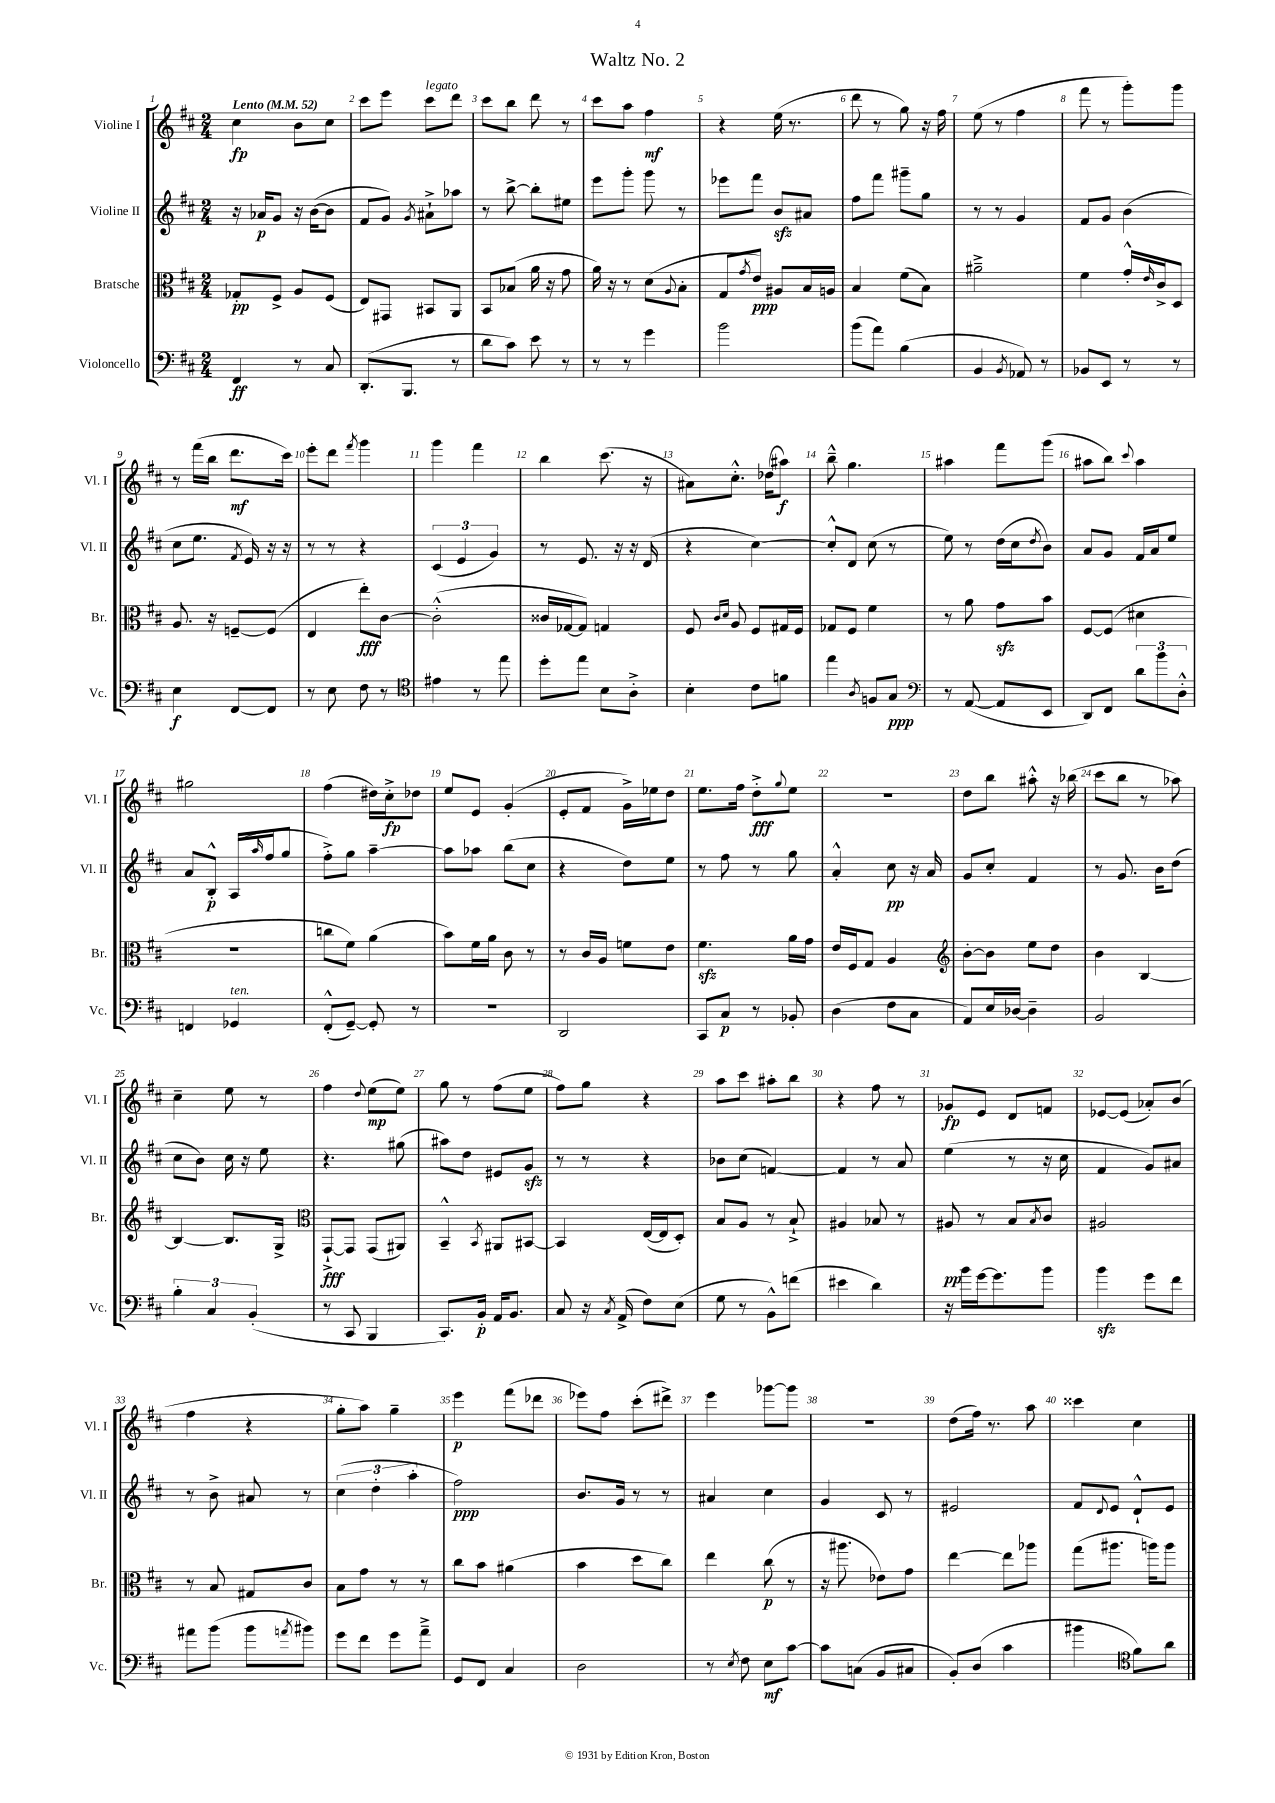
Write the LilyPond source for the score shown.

\header { title = "Waltz No. 2" }
<<
\new StaffGroup <<
\new Staff = "s0" \with { instrumentName = "Violine I" shortInstrumentName = "Vl. I" } {
    \clef treble \key d \major \numericTimeSignature \time 2/4 \tempo "Lento" 4 = 52
    cis''4\fp b'8 cis''8 |
    cis'''8 e'''8 cis'''8^\markup { \italic "legato" } d'''8 |
    cis'''8 b''8 d'''8 r8 |
    cis'''8 a''8 fis''4\mf |
    r4 e''16( r8. |
    d'''8 r8 g''8) r16 fis''16 |
    e''8( r8 fis''4 |
    fis'''8 r8 g'''8-.) g'''8 |
    r8 fis'''16( b''16 d'''8.\mf cis'''16) |
    e'''8-. d'''8 \acciaccatura { fis'''8 } g'''4 |
    g'''4 fis'''4 |
    b''4 cis'''8.( r16 |
    ais'8) cis''8.-.-^ des''16( ais''8\f) |
    b''8---^ g''4. |
    ais''4 fis'''8 g'''8( |
    ais''8 b''8) \appoggiatura { cis'''8 } ais''4 |
    gis''2 |
    fis''4( dis''16) cis''16-.->\fp des''8 |
    e''8 e'8 g'4-.( |
    e'8-. fis'8 g'16->) ees''16 d''8 |
    e''8. fis''16 d''8-.->\fff \appoggiatura { g''8 } e''8 |
    r2 |
    d''8 b''8 ais''8-.-^ r16 bes''16( |
    cis'''8 b''8 r8 aes''8) |
    cis''4-- e''8 r8 |
    fis''4 \appoggiatura { d''8 } e''8\mp( e''8) |
    g''8 r8 fis''8( e''8 |
    fis''8) g''8 r4 |
    a''8 cis'''8 ais''8-. b''8 |
    r4 fis''8 r8 |
    ges'8\fp e'8 d'8 f'8 |
    ees'8~ ees'8( aes'8-.) b'8( |
    fis''4 r4 |
    g''8-. a''8) g''4-- |
    e'''4\p fis'''8( des'''8 |
    ees'''8) fis''8 cis'''8-.( dis'''8->) |
    e'''4 ges'''8~ ges'''8 |
    R2 |
    d''8( fis''16) r8. a''8 |
    cisis'''4 cis''4 \bar "|." |
}
\new Staff = "s1" \with { instrumentName = "Violine II" shortInstrumentName = "Vl. II" } {
    \clef treble \key d \major \numericTimeSignature \time 2/4
    r16 aes'16\p g'8 r16 b'16~( b'8 |
    fis'8 g'8) \acciaccatura { g'8 } ais'8-!-> aes''8 |
    r8 b''8~-> b''8-. eis''8 |
    e'''8 g'''8-. g'''8 r8 |
    ees'''8 fis'''8 b'8\sfz ais'8 |
    fis''8 fis'''8 gis'''8-- g''8 |
    r8 r8 g'4 |
    fis'8 g'8 b'4( |
    cis''8 e''8. \acciaccatura { fis'8 } e'16) r16 r16 |
    r8 r8 r4 |
    \tuplet 3/2 { cis'4( e'4 g'4) } |
    r8 e'8. r16 r16 d'16( |
    r4 cis''4~) |
    cis''8-.-^ d'8 cis''8( r8 |
    e''8) r8 d''16( cis''16 \acciaccatura { d''8 } b'8) |
    a'8 g'8 fis'16 a'16 e''8 |
    a'8 b8-.-^\p a16( \grace { a''16 } fis''16 g''8 |
    fis''8-.->) g''8 a''4~-- |
    a''8 aes''8 b''8( cis''8 |
    r4 d''8) e''8 |
    r8 fis''8 r8 g''8 |
    a'4-.-^ cis''8\pp r16 a'16 |
    g'8 cis''8-. fis'4 |
    r8 g'8. b'16 d''8( |
    cis''8 b'8) cis''16 r16 e''8 |
    r4. gis''8( |
    ais''8) d''8 eis'8 g'8\sfz |
    r8 r8 r4 |
    bes'8 cis''8( f'4~) |
    f'4 r8 a'8 |
    e''4( r8 r16 cis''16 |
    fis'4 g'8) ais'8 |
    r8 b'8-> ais'8 r8 |
    \tuplet 3/2 { cis''4( d''4-. a''4-. } |
    fis''2\ppp) |
    b'8. g'16 r8 r8 |
    ais'4 cis''4 |
    g'4 cis'8 r8 |
    eis'2 |
    fis'8 \appoggiatura { d'8 } e'8 d'8-!-^ e'8 \bar "|." |
}
\new Staff = "s2" \with { instrumentName = "Bratsche" shortInstrumentName = "Br." } {
    \clef alto \key d \major \numericTimeSignature \time 2/4
    ges8-.\pp fis8-> a8 fis8( |
    e8) gis,8 bis,8 a,8 |
    b,8 bes8( a'16 r16 g'8 |
    a'16) r16 r8 d'8( \appoggiatura { a8 } b8-. |
    g8 \acciaccatura { g'8 } e'8\ppp) ais8 b16 a16 |
    b4 fis'8( b8) |
    ais'2---> |
    fis'4 g'16-.-^ \grace { e'16 } cis'16-> d8 |
    a8. r16 f8~-- f8( |
    e4 e''8-.\fff) cis'8~ |
    cis'2-.-^( |
    cisis'16 ges16~ ges8) g4 |
    fis8 \grace { cis'16 d'16 } a8 fis8 gis16 fis16 |
    ges8 fis8 fis'4 |
    r8 a'8 g'8\sfz b'8 |
    fis8~ fis8( dis'4 |
    R2 |
    c''8 fis'8) a'4( |
    b'8) fis'16 a'16 cis'8 r8 |
    r8 cis'16 a16 f'8 e'8 |
    fis'4.\sfz a'16 g'16 |
    e'16 fis16 g8 a4 |
    \clef treble b'8~-. b'8 e''8 d''8 |
    b'4 b4~ |
    b4~ b8. g16-> |
    \clef alto g,8~-!->\fff g,8 g,8( ais,8) |
    b,4---^ \acciaccatura { b,8 } ais,8 bis,8~ |
    bis,4 e16~( e16 d8-.) |
    b8 a8 r8 b8-!-> |
    ais4 bes8 r8 |
    ais8\pp r8 b8 \acciaccatura { b8 } cis'8 |
    ais2 |
    r8 b8 gis8 cis'8 |
    b8 g'8 r8 r8 |
    cis''8 b'8 ais'4( |
    b'4 d''8 cis''8) |
    e''4 cis''8\p( r8 |
    r16 ais''8. ees'8) g'8 |
    e''4~ e''8 aes''8 |
    g''8( ais''8. a''16) a''8 \bar "|." |
}
\new Staff = "s3" \with { instrumentName = "Violoncello" shortInstrumentName = "Vc." } {
    \clef bass \key d \major \numericTimeSignature \time 2/4
    fis,4\ff r8 cis8 |
    d,8.-.( b,,8. r8 |
    d'8 cis'8) e'8 r8 |
    r8 r8 g'4 |
    b'2 |
    b'8( a'8) b4( |
    b,4 \acciaccatura { b,8 } aes,8) r8 |
    bes,8 e,8 r8 r8 |
    e4\f fis,8~ fis,8 |
    r8 e8 fis8 r8 |
    \clef tenor eis'4 r8 e''8 |
    d''8-. e''8 b8 a8-.-> |
    b4-. cis'8 f'8 |
    e''4 \acciaccatura { a8 } f8 g8\ppp |
    \clef bass r8 a,8~( a,8 e,8 |
    d,8) fis,8 \tuplet 3/2 { d'8 b'8 d8-.-^ } |
    f,4 ges,4^\markup { \italic "ten." } |
    fis,8-.-^( g,8~--) g,8-. r8 |
    R2 |
    d,2 |
    cis,8 cis8\p r8 bes,8-. |
    d4( fis8 cis8 |
    a,8) e16 des16~ des4-- |
    b,2 |
    \tuplet 3/2 { b4-. cis4 b,4-.( } |
    r8 cis,8 b,,4 |
    cis,8.) b,16-.\p a,16 b,8. |
    cis8 r16 \acciaccatura { cis8 } a,16->( fis8) e8( |
    g8 r8 b,8-^) f'8( |
    eis'4 d'4) |
    r16 b'16 g'16~ g'8. b'8 |
    b'4\sfz g'8 fis'8 |
    ais'8 b'8( b'8 \acciaccatura { a'8 } bis'8) |
    g'8 fis'8 g'8 a'8---> |
    g,8 fis,8 cis4 |
    d2 |
    r8 \acciaccatura { e8 } fis8 e8\mf cis'8~ |
    cis'8 c8( b,8 cis8 |
    b,8-.) d8( cis'4 |
    bis'4 \clef tenor fis'8) a'8 \bar "|." |
}
>>
>>
\layout { \context { \Score \override BarNumber.break-visibility = ##(#f #t #t) barNumberVisibility = #all-bar-numbers-visible } }
